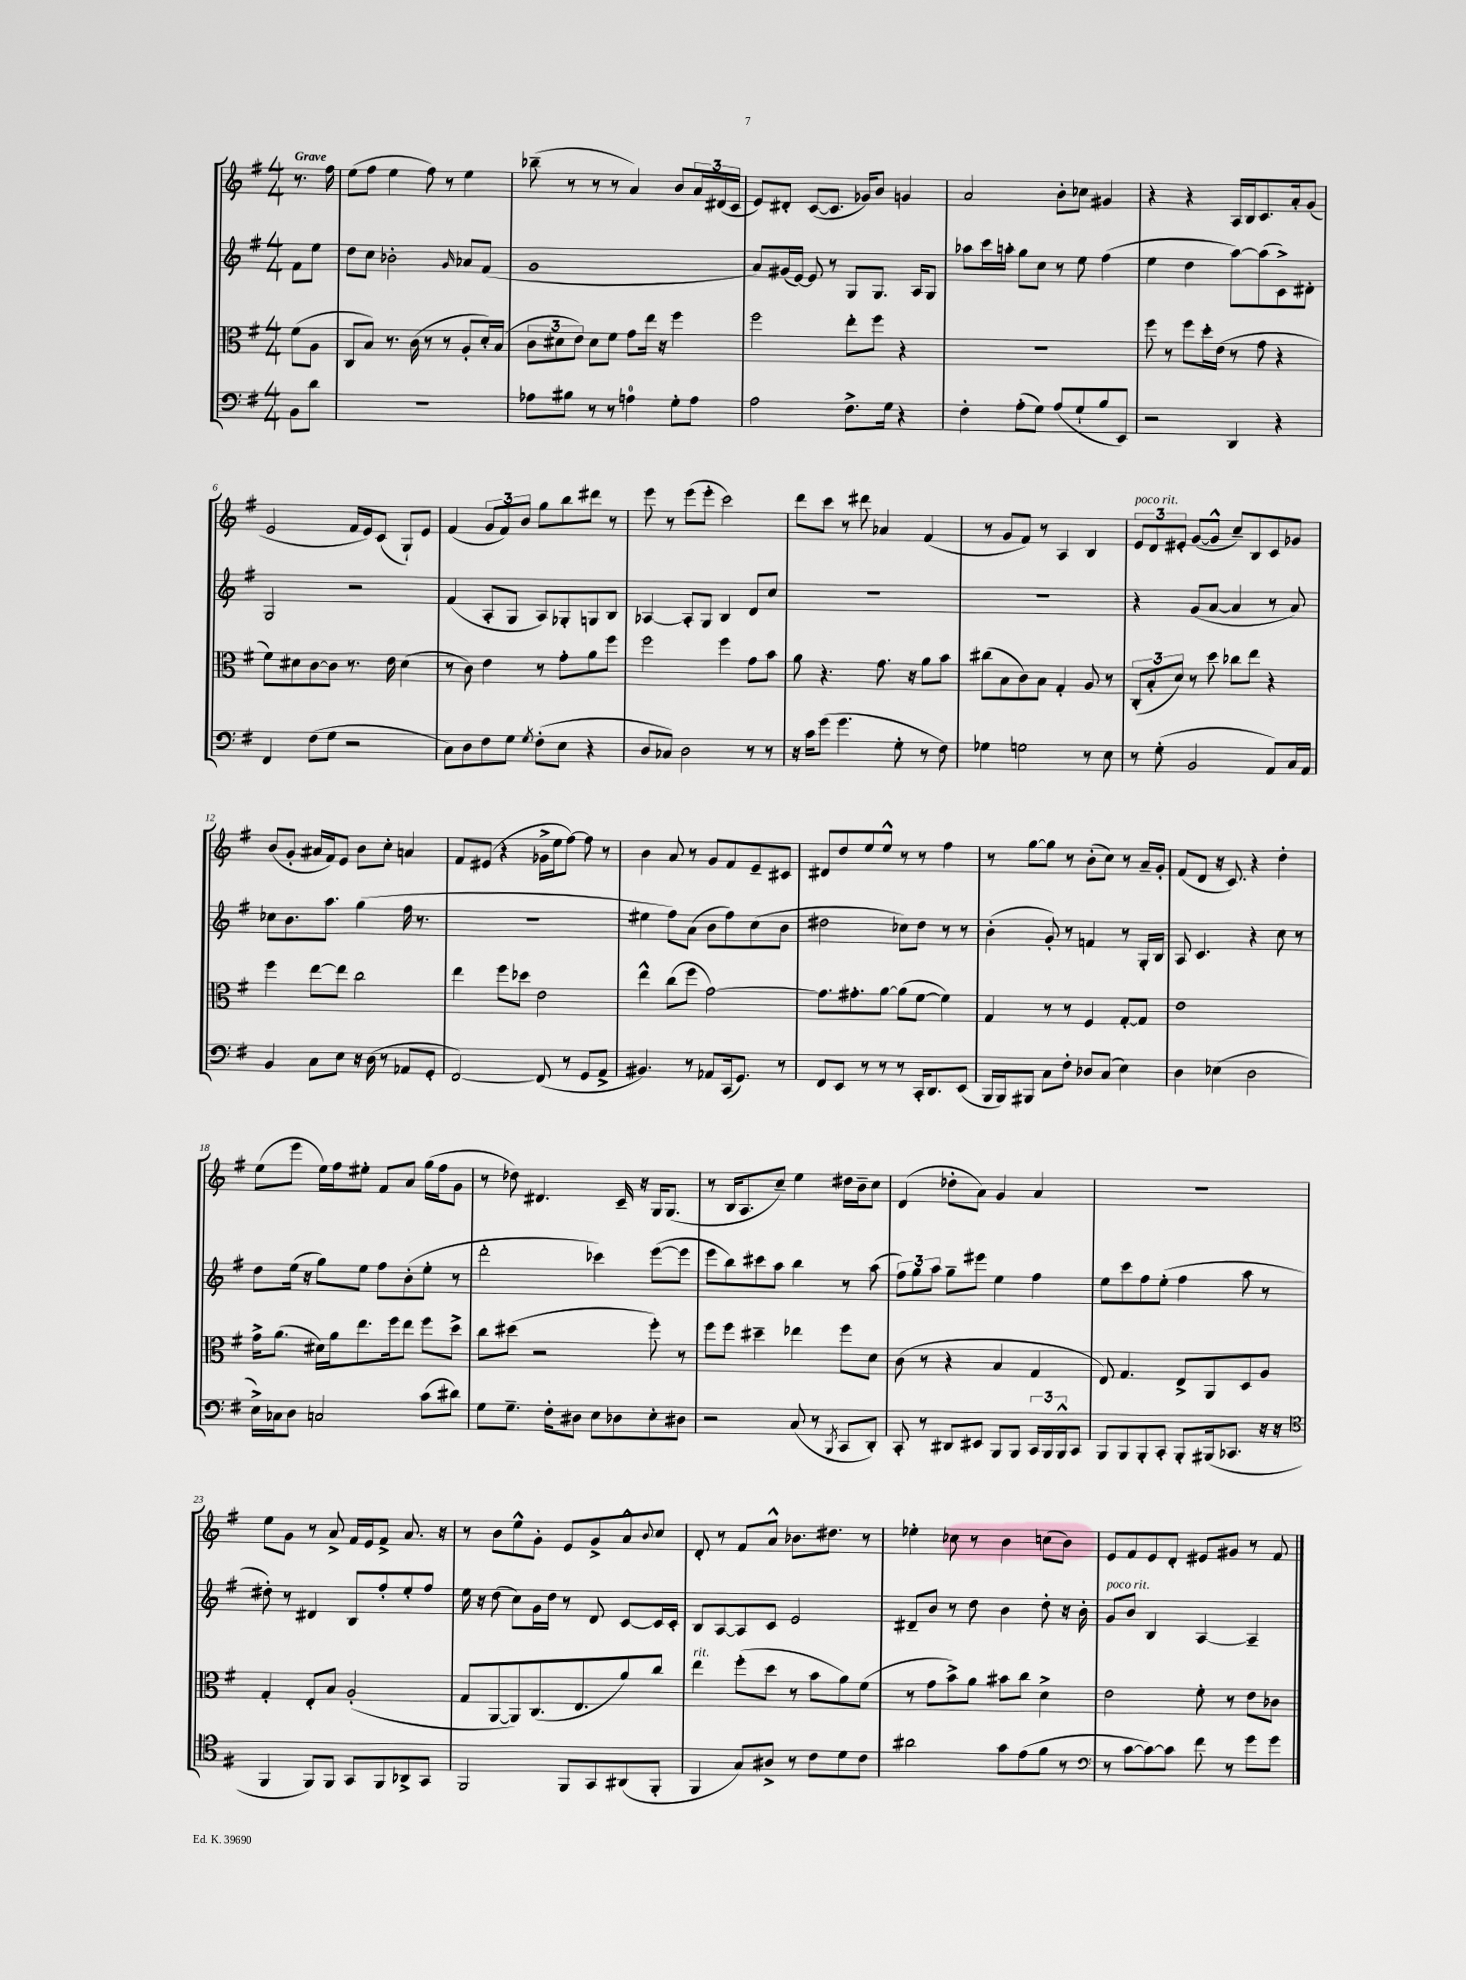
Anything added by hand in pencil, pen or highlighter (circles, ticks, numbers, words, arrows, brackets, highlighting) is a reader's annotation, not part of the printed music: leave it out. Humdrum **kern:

**kern	**kern	**kern	**kern
*part4	*part3	*part2	*part1
*staff4	*staff3	*staff2	*staff1
*clefF4	*clefC3	*clefG2	*clefG2
*k[f#]	*k[f#]	*k[f#]	*k[f#]
*M4/4	*M4/4	*M4/4	*M4/4
=	=	=	=
!	!	!	!LO:TX:a:B:t=Grave
8BB\L	(8f#\L	8f#\L	8.r
8d\J	8A\J	8ee\J	.
.	.	.	16ff#\
=1	=1	=1	=1
1r	8C/L	8dd\L	(8ee\L
.	8B/J)	8cc\J	8ff#\J
.	8.r	2b-X'\	4ee\
.	(16c\	.	.
.	8r	.	8ff#\)
.	8r	.	8r
.	.	16qqg/	.
.	8A'/L	8a-X/L	4ee\
.	16d'/L)	(8f#/J	.
.	(16B/JJ	.	.
=2	=2	=2	=2
8A-X\L	12c\L	1g	(8bb-X~\
.	12d#X\	.	.
8B#X\J	.	.	8r
.	12e\J)	.	.
8r	8d#\L	.	8r
8r	8f#\J	.	8r
4An\	8g\L	.	4a/)
.	16ee\Jk	.	.
.	16r	.	.
8G'\L	4ff#\	.	8b/L
8A\J	.	.	24a/L
.	.	.	(24d#X/
.	.	.	24c/JJ
=3	=3	=3	=3
2A\	2ff#\	8a/L)	8e/L)
.	.	(16g#X/L	8d#X'/J
.	.	[16e/JJ)	.
.	.	8e/]	([8c/L
.	.	8r	8.c/J]
8.F#^\L	8ee'\L	8G/L	.
.	.	.	16g-X/KL)
.	8ff#\J	8.G/J	8b/J
16G\Jk	.	.	.
4r	4r	.	4gn/
.	.	16A/KL	.
.	.	8G/J	.
=4	=4	=4	=4
4F#'\	1r	8aa-X\L	2a/
.	.	16ccc\L	.
.	.	16aan'\JJ	.
(8A'\L	.	8gg\L	.
8G\J)	.	8cc\J	.
(8A/L	.	8r	8b'\L
8G`/	.	8ee\	8cc-X\J
8B/	.	(4ff#\	4g#X/
8EE/J)	.	.	.
=5	=5	=5	=5
2r	8ff#\	4ee\	4r
.	8r	.	.
.	8ff#\L	4dd\	4r
.	16dd'\L	.	.
.	(16e\JJ	.	.
4DD/	8r	[8aa\L)	16A/LL
.	.	.	16B/J
.	8g\	(8aa\]	8.c/
4r	4r	8c^\)	.
.	.	.	16a'/k
.	.	8d#X'\J	(8g/J
!!LO:LB:g=z
=6	=6	=6	=6
4FF#/	8f#\L)	2G/	2e/
.	8d#X\	.	.
(8F#\L	[8c\	.	.
8G\J	8c\J]	.	.
2r	8.r	2r	16f#/LL
.	.	.	16e/J)
.	.	.	(8c/J
.	16e\	.	.
.	(4d#\	.	8G`/L)
.	.	.	8e/J
=7	=7	=7	=7
8C\L)	8r	(4f#/	(4f#/
8D\	8c\)	.	.
8F#\	4e\	8A'/L	12g/L
.	.	.	12f#/)
8G\J	.	8G/J	.
.	.	.	12b/J
8qG/	.	.	.
(8F#'\L	8r	8A/L)	8gg\L
8E\J	8g'\L	8G-X'/	8bb\
4r	8a\	8Gn/	8ddd#X\J
.	8ff#\J	8B/J	8r
=8	=8	=8	=8
8D/L	2ff#\	[4A-X/	8eee\
8C-X/J)	.	.	8r
2D\	.	8A-'/L]	(8eee\L
.	.	8G/J	8eee'\J
.	4ff#\	4B/	2ccc\)
8r	8g\L	8d/L	.
8r	8b\J	8cc/J	.
=9	=9	=9	=9
16r	8a\	1r	8ddd\L
16c\KL	.	.	.
(8g\J	4.r	.	8ccc\J
4.g\	.	.	8r
.	.	.	8ddd#X\
.	8.g\	.	4a-X/
8G'\	.	.	.
.	16r	.	.
8r	8a\L	.	(4f#/
8F#\)	8b\J	.	.
=10	=10	=10	=10
4G-X\	(8cc#X\L	1r	8r
.	8B\	.	8g/L
2Gn\	8c\)	.	8f#/J)
.	8B\J	.	8r
.	4G'/	.	4A/
8r	8A/	.	4B/
8E\	8r	.	.
=11	=11	=11	=11
!	!	!	!LO:TX:a:i:t=poco rit.
8r	(12C'/L	4r	12e/L
.	12B'/	.	12d/
(8G'\	.	.	.
.	12d/J)	.	12e#X'/J
2BB/	8r	(8g/L	([8g/L
.	8dd\	[8a/J	8g^^/J]
.	8cc-X\L	4a/]	8cc~/L)
.	8ee\J	.	8B/
8AA/L)	4r	8r	8c/
16C/L	.	8a/)	8g-X/J
16AA/JJ	.	.	.
!!LO:LB:g=z
=12	=12	=12	=12
4BB/	4ff#\	8cc-X\L	(8b/L
.	.	8.b\	8g'/J
8C\L	[8ee\L	.	16a#X/LL
.	.	8.aa\J	16f#/J)
8E\J	8ee\J]	.	8e/J
16r	2cc\	(4gg\	8b\L
(16D\	.	.	.
8r	.	.	8cc'\J
8AA-X/L	.	16ff#\	4an/
.	.	8.r	.
8GG'/J	.	.	.
=13	=13	=13	=13
[2FF#/)	4ee\	1r	8f#/L
.	.	.	(8e#X/J
.	8ff#\L	.	4r
.	8dd-X\J	.	.
(8FF#/]	2e\	.	16g-X^\LL
.	.	.	16ee\J
8r	.	.	[8ff#\J)
8GG/L	.	.	8ff#\]
8AA^/J	.	.	8r
=14	=14	=14	=14
4.BB#X/)	4ee^^\	4ee#X\	4b\
.	(8cc\L	8ff#\L)	8a/
8r	8ff#\J	(8a\J	8r
8AA-X/L	[2g\)	8b\L	8g/L
(16CC/k	.	8ff#\)	8f#/
8.GG/J)	.	.	.
.	.	(8cc\	8e~/
8r	.	8b\J	8c#X/J
=15	=15	=15	=15
8FF#/L	8.g\L]	2dd#X\	8d#X/L
8EE/J	.	.	8dd/
.	8.g#X'\	.	.
8r	.	.	8ee/
8r	[8a\J	.	8ee^^/J
8r	(8a\L]	8cc-X\L)	8r
16CC'/KL	[8f#\J	8dd#\J	8r
8.DD/	.	.	.
.	4f#\])	8r	4ff#\
(8EE/J	.	8r	.
=16	=16	=16	=16
16BBB/LL	4G/	(4b'\	8r
16BBB/J)	.	.	.
8BBB#X/J	.	.	[8gg\L
8C\L	8r	8g'/)	8gg\J]
8F#'\J	8r	8r	8r
8D-X/L	4F#/	4fn/	(8b'\L
(8C/J	.	.	8cc\J)
4E\)	[8G'/L	8r	8r
.	8G/J]	16G'/LL	16a~/LL
.	.	16B/JJ	16g'/JJ
=17	=17	=17	=17
4D\	1e	8A/	(8f#/L
.	.	4.c/	8d/J
(4E-X\	.	.	16r
.	.	.	8.c/)
2D\	.	4r	4r
.	.	8cc\	4dd'\
.	.	8r	.
!!LO:LB:g=z
=18	=18	=18	=18
16E^\LL)	16g^\KL	8dd\L	(8ee\L
16C-X\J	(8.a\J	.	.
8D\J	.	(16ee\Jk	8eee\J
.	.	16r	.
2Cn/	16d#X\LL)	8gg\L)	16ee\LL)
.	16a\J	.	16ff#\J
.	8.ee\	8ee\J	8ee#X'\J
.	.	8ff#\L	8f#/L
.	16ff#\k	.	.
.	8ee\J	(8b'\	8a/J
(8c\L	8ff#\L	8ee'\J	(16gg\LL
.	.	.	16ff#\J
8d#X\J)	8dd^\J	8r	8g\J
=19	=19	=19	=19
8G\L	8cc\L	2ddd'\	8r
8.G~\J	(8dd#X\J	.	8dd-X\)
.	2r	.	4.d#X/
16F#'\KL	.	.	.
8D#X\J	.	.	.
8E\L	.	4ccc-X\)	.
8D-X\	.	.	16c~/
.	.	.	16r
8E'\	8ff#'\)	([8eee\L	16G/KL
.	.	.	(8.G/J
8D#X\J	8r	8eee\J]	.
=20	=20	=20	=20
2r	8ff#\L	8eee\L	8r
.	8ff#\J	8bb\)	16B/KL
.	.	.	8.A/
.	4dd#X~\	8ccc#X\	.
.	.	8aa\J	8cc~/J)
(8C/	4ee-X\	4bb\	4ee\
8r	.	.	.
8qBBB/	.	.	.
8CC/L	8ff#\L	8r	16dd#X\LL
.	.	.	16b~\J
8DD'/J)	8d\J	(8aa\	8cc\J
=21	=21	=21	=21
8CC'/	(8c\	12ff#\L)	(4d/
.	.	12gg\	.
8r	8r	.	.
.	.	12aa\J	.
8DD#X/L	4r	8gg~\L	8dd-X'\L
8EE#X/J	.	8eee#X\J	8a\J)
8BBB/L	4B/	4ee\	4g/
8BBB/J	.	.	.
24CC/LL	4G/	4ff#\	4a/
24BBB/	.	.	.
24BBB^^/J	.	.	.
8CC/J	.	.	.
=22	=22	=22	=22
8BBB/L	8E/)	8ee\L	1r
8BBB/	4.G/	8ccc\	.
8BBB'/	.	8ff#\	.
8CC'/J	.	(8ee'\J	.
8BBB'/L	8E^/L	4ff#\	.
(16BBB#X/k	8AA/	.	.
8.CC-X/J	.	.	.
.	8D/	8aa\	.
16r	8A/J	8r	.
16r	.	.	.
!!LO:LB:g=z
=23	=23	=23	=23
*clefC4	*	*	*
4FF#/	4G'/	8dd#X'\)	8ee\L
.	.	8r	8g\J
8FF#/L)	8E'/L	4d#X/	8r
8FF#/J	8B/J	.	8a^/
8GG/L	(2A'/	8B/L	16f#/LL
.	.	.	16e/J
8FF#/	.	8ff#'/	8f#^/J
8AA-X^/	.	8ee'/	8.a/
8GG/J	.	8ff#/J	.
.	.	.	16r
=24	=24	=24	=24
2FF#/	8G/L	16ee\	8r
.	.	16r	.
.	[8AA/	(8dd\	8b\L
.	8AA/])	8cc\L)	8ee^^\
.	(8.C/	16g\L	8g'\J
.	.	16dd\JJ	.
8FF#/L	.	8r	8e/L
.	8.E/	.	.
8GG/	.	8d/	8g^/
(8AA#X/	8a/)	[8c/L	8a^^/
.	.	.	8qqb/
8FF#'/J	8cc/J	16c/L]	8cc/J
.	.	16c'/JJ	.
=25	=25	=25	=25
!	!LO:TX:a:i:t=rit.	!	!
4FF#/	4ee\	8B/L	8d'/
.	.	[8A/	8r
8G/L)	(8ff#'\L	8A/]	8f#/L
8A#X^/J	8dd\J	8c/J	8a^^/J
8r	8r	2e/	8.b-X\L
8c\L	8b\L	.	.
.	.	.	8.dd#X\J
8d\	8a\)	.	.
8c\J	(8f#\J	.	8r
=26	=26	=26	=26
2a#X\	8r	8d#X~/L	4ee-X'\
.	8g\L	8b/J	.
.	8b^\)	8r	8cc-X\
.	8a\J	8dd\	8r
8g\L	8b#X\L	4b\	4b\
(8e\	8cc\J	.	.
8f#\J	4d^\	8dd'\	(8ccn\L
8r	.	16r	8b\J)
.	.	16b'\	.
=27	=27	=27	=27
*clefF4	*	*	*
!	!	!LO:TX:a:i:t=poco rit.	!
8r	2e\	8g/L	8e/L
[8c\L	.	8b/J	8f#/
8c\_)	.	4B/	8e/
8c\J]	.	.	8d'/J
8f#\	8f#'\	[4A/	8e#X/L
8r	8r	.	8g#X/J
8g\L	8e\L	4A~/]	8r
8g\J	8c-X\J	.	8f#/
==	==	==	==
*-	*-	*-	*-
